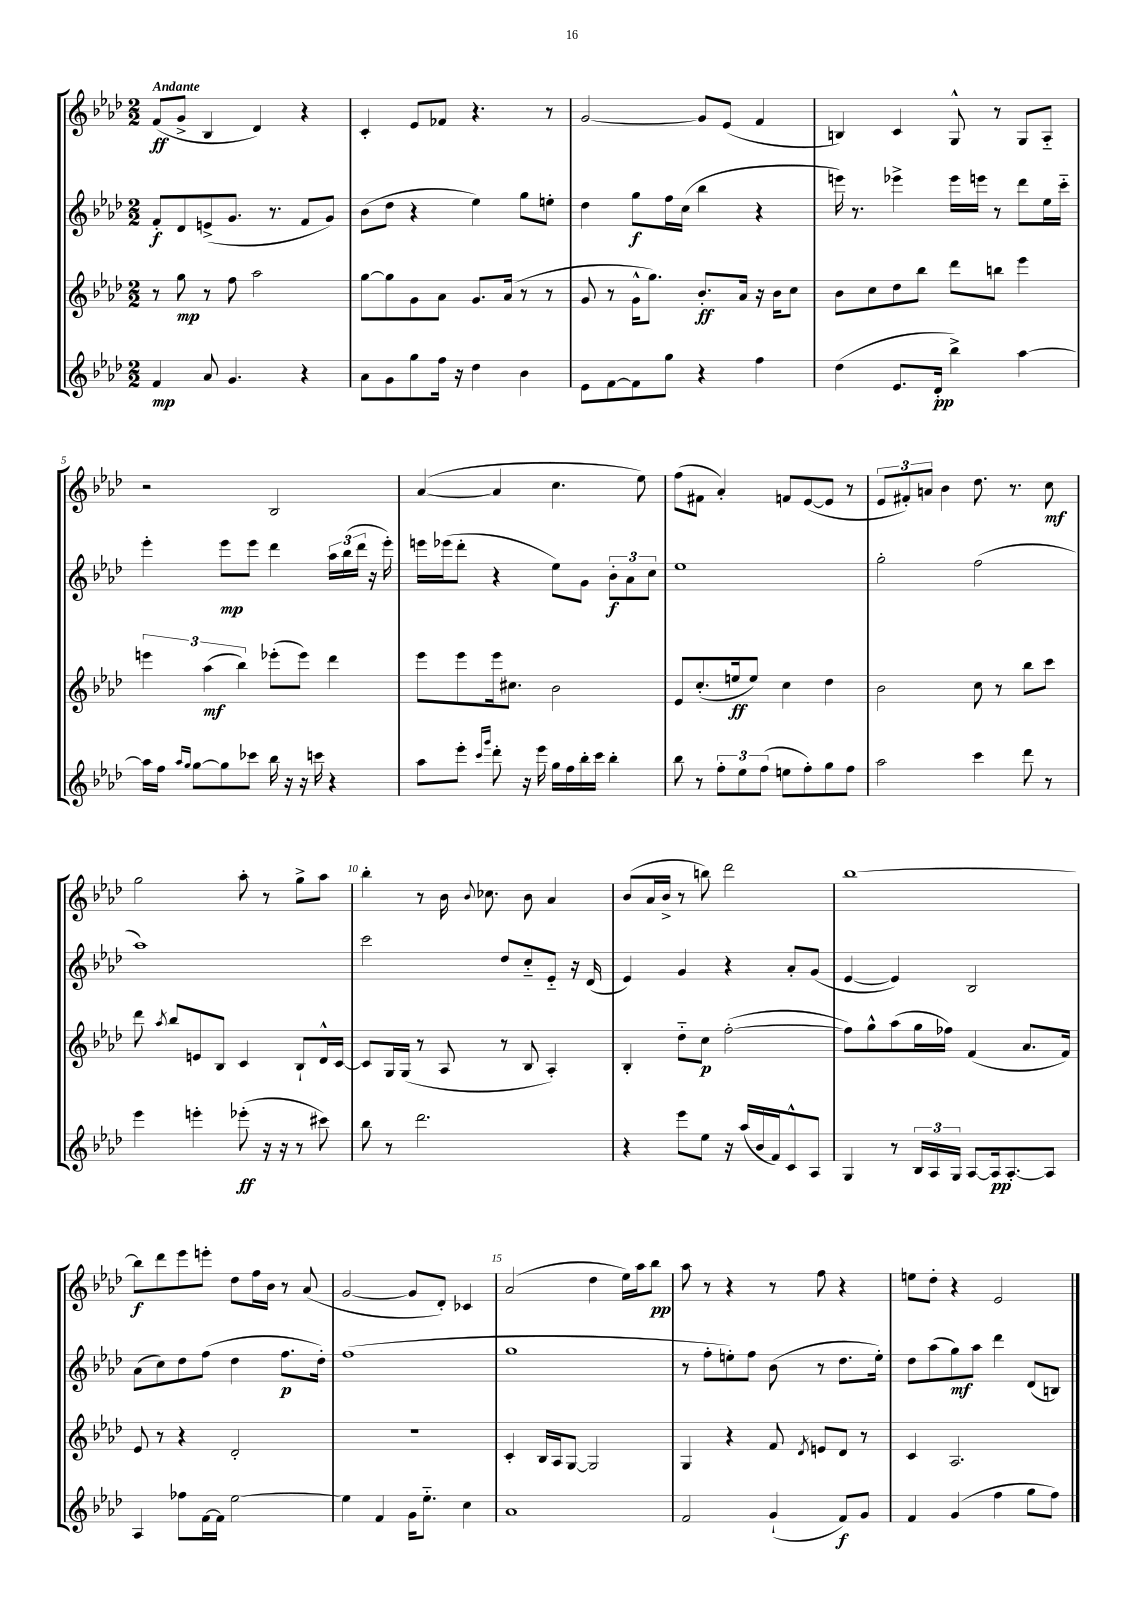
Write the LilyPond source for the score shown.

<<
\new StaffGroup <<
\new Staff = "s0" {
    \clef treble \key aes \major \numericTimeSignature \time 2/2 \tempo "Andante"
    \autoBeamOff f'8[\ff( g'8]-> bes4 des'4) r4 |
    c'4-. ees'8[ fes'8] r4. r8 |
    g'2~ g'8[ ees'8]( f'4 |
    b4) c'4 g8-^ r8 g8[ aes8]-_ |
    r2 bes2 |
    aes'4~( aes'4 c''4. ees''8) |
    f''8[( fis'8] aes'4-.) f'8[ ees'8~( ees'8] r8 |
    \tuplet 3/2 { ees'8[ fis'8-.) a'8] } bes'4 des''8. r8. c''8\mf |
    g''2 aes''8-. r8 g''8[-> aes''8] |
    bes''4-. r8 bes'16 \appoggiatura { bes'8 } ces''8. bes'8 aes'4 |
    bes'8[( aes'16 bes'16]-> r8 b''8) des'''2 |
    bes''1~ |
    bes''8[\f des'''8 ees'''8 e'''8]-. des''8[ f''16 bes'16] r8 aes'8( |
    g'2~ g'8[ des'8]-.) ces'4 |
    aes'2( des''4 ees''16[) aes''16 bes''8]\pp |
    aes''8 r8 r4 r8 f''8 r4 |
    e''8[ des''8]-. r4 ees'2 \bar "|." |
}
\new Staff = "s1" {
    \clef treble \key aes \major \numericTimeSignature \time 2/2
    \autoBeamOff f'8[-.\f des'8 e'8->( g'8.] r8. f'8[ g'8]) |
    bes'8[( des''8] r4 ees''4) g''8[ e''8]-. |
    des''4 g''8[\f f''16 c''16]( bes''4 r4 |
    e'''16) r8. ees'''4-> ees'''16[ e'''16] r8 des'''8[ ees''16 c'''16]-_ |
    ees'''4-. ees'''8[\mp ees'''8] des'''4 \tuplet 3/2 { aes''16[ bes''16( des'''16] } r16 ees'''16-.) |
    e'''16[ ees'''16( des'''8]-. r4 ees''8[) g'8] \tuplet 3/2 { bes'8[-.\f aes'8 c''8] } |
    ees''1 |
    g''2-. f''2( |
    aes''1) |
    c'''2 des''8[ c''8-_ ees'8]-_ r16 des'16( |
    ees'4) g'4 r4 aes'8[-. g'8]( |
    ees'4~ ees'4) bes2 |
    aes'8[( c''8) des''8 f''8]( des''4 f''8.[\p des''16]-.) |
    f''1( |
    g''1 |
    r8 f''8[-. e''8-.) f''8] bes'8( r8 des''8.[ e''16]-.) |
    des''8[ aes''8( g''8\mf) aes''8] des'''4 des'8[( b8]) \bar "|." |
}
\new Staff = "s2" {
    \clef treble \key aes \major \numericTimeSignature \time 2/2
    \autoBeamOff r8 g''8\mp r8 f''8 aes''2 |
    g''8[~ g''8 g'8 aes'8] g'8.[ aes'16]( r8 r8 |
    g'8 r8 g'16[-^ g''8.]) bes'8.[-.\ff aes'16] r16 bes'16[ c''8] |
    bes'8[ c''8 des''8 bes''8] des'''8[ b''8] ees'''4 |
    \tuplet 3/2 { e'''4 aes''4\mf( bes''4) } ees'''8[-.( ees'''8]) des'''4 |
    ees'''8[ ees'''8 ees'''16 cis''8.] bes'2 |
    ees'8[ c''8.-.( e''16\ff e''8]) c''4 des''4 |
    bes'2 c''8 r8 bes''8[ c'''8] |
    des'''8 \acciaccatura { aes''8 } bes''8[ e'8 bes8] c'4 bes8[-! des'16-^ c'16]~ |
    c'8[ g16 g16]( r8 aes8 r8 bes8 aes4-.) |
    bes4-. des''8[-_ c''8]\p f''2~-.( |
    f''8[) g''8-^ aes''8( g''16 fes''16]) f'4( aes'8.[ f'16]) |
    ees'8 r8 r4 des'2-. |
    R1 |
    c'4-. bes16[ aes16 g8]~ g2 |
    g4 r4 f'8 \acciaccatura { des'8 } e'8[ des'8] r8 |
    c'4 aes2. \bar "|." |
}
\new Staff = "s3" {
    \clef treble \key aes \major \numericTimeSignature \time 2/2
    \autoBeamOff f'4\mp aes'8 g'4. r4 |
    aes'8[ g'8 g''8 f''16] r16 des''4 bes'4 |
    ees'8[ f'8~ f'8 g''8] r4 f''4 |
    des''4( ees'8.[ des'16]-.\pp bes''4->) aes''4~ |
    aes''16[ f''16] \grace { aes''16[ g''16] } g''8[~ g''8 ces'''8] bes''16 r16 r16 c'''16 r4 |
    aes''8[ ees'''8]-. \grace { c'''16[ g'''16] } des'''8-. r16 ees'''16 g''16[ f''16 bes''16-. c'''16] bes''4-. |
    bes''8 r8 \tuplet 3/2 { f''8[-. ees''8 f''8]( } e''8[ f''8-.) g''8 f''8] |
    aes''2 c'''4 des'''8 r8 |
    ees'''4 e'''4-. ees'''8-.\ff( r16 r16 r8 cis'''8) |
    bes''8 r8 des'''2. |
    r4 ees'''8[ ees''8] r16 aes''16[( bes'16 f'16) c'8-^ aes8] |
    g4 r8 \tuplet 3/2 { bes16[ aes16 g16] } aes8[~ aes16\pp aes8.~-. aes8] |
    aes4 fes''8[ f'16~ f'16] ees''2~ |
    ees''4 f'4 g'16[ ees''8.]-_ c''4 |
    aes'1 |
    f'2 g'4-!( f'8[\f) g'8] |
    f'4 g'4( f''4 g''8[ f''8]) \bar "|." |
}
>>
>>
\layout { \context { \Score \override BarNumber.break-visibility = ##(#f #t #t) barNumberVisibility = #(every-nth-bar-number-visible 5) } }
